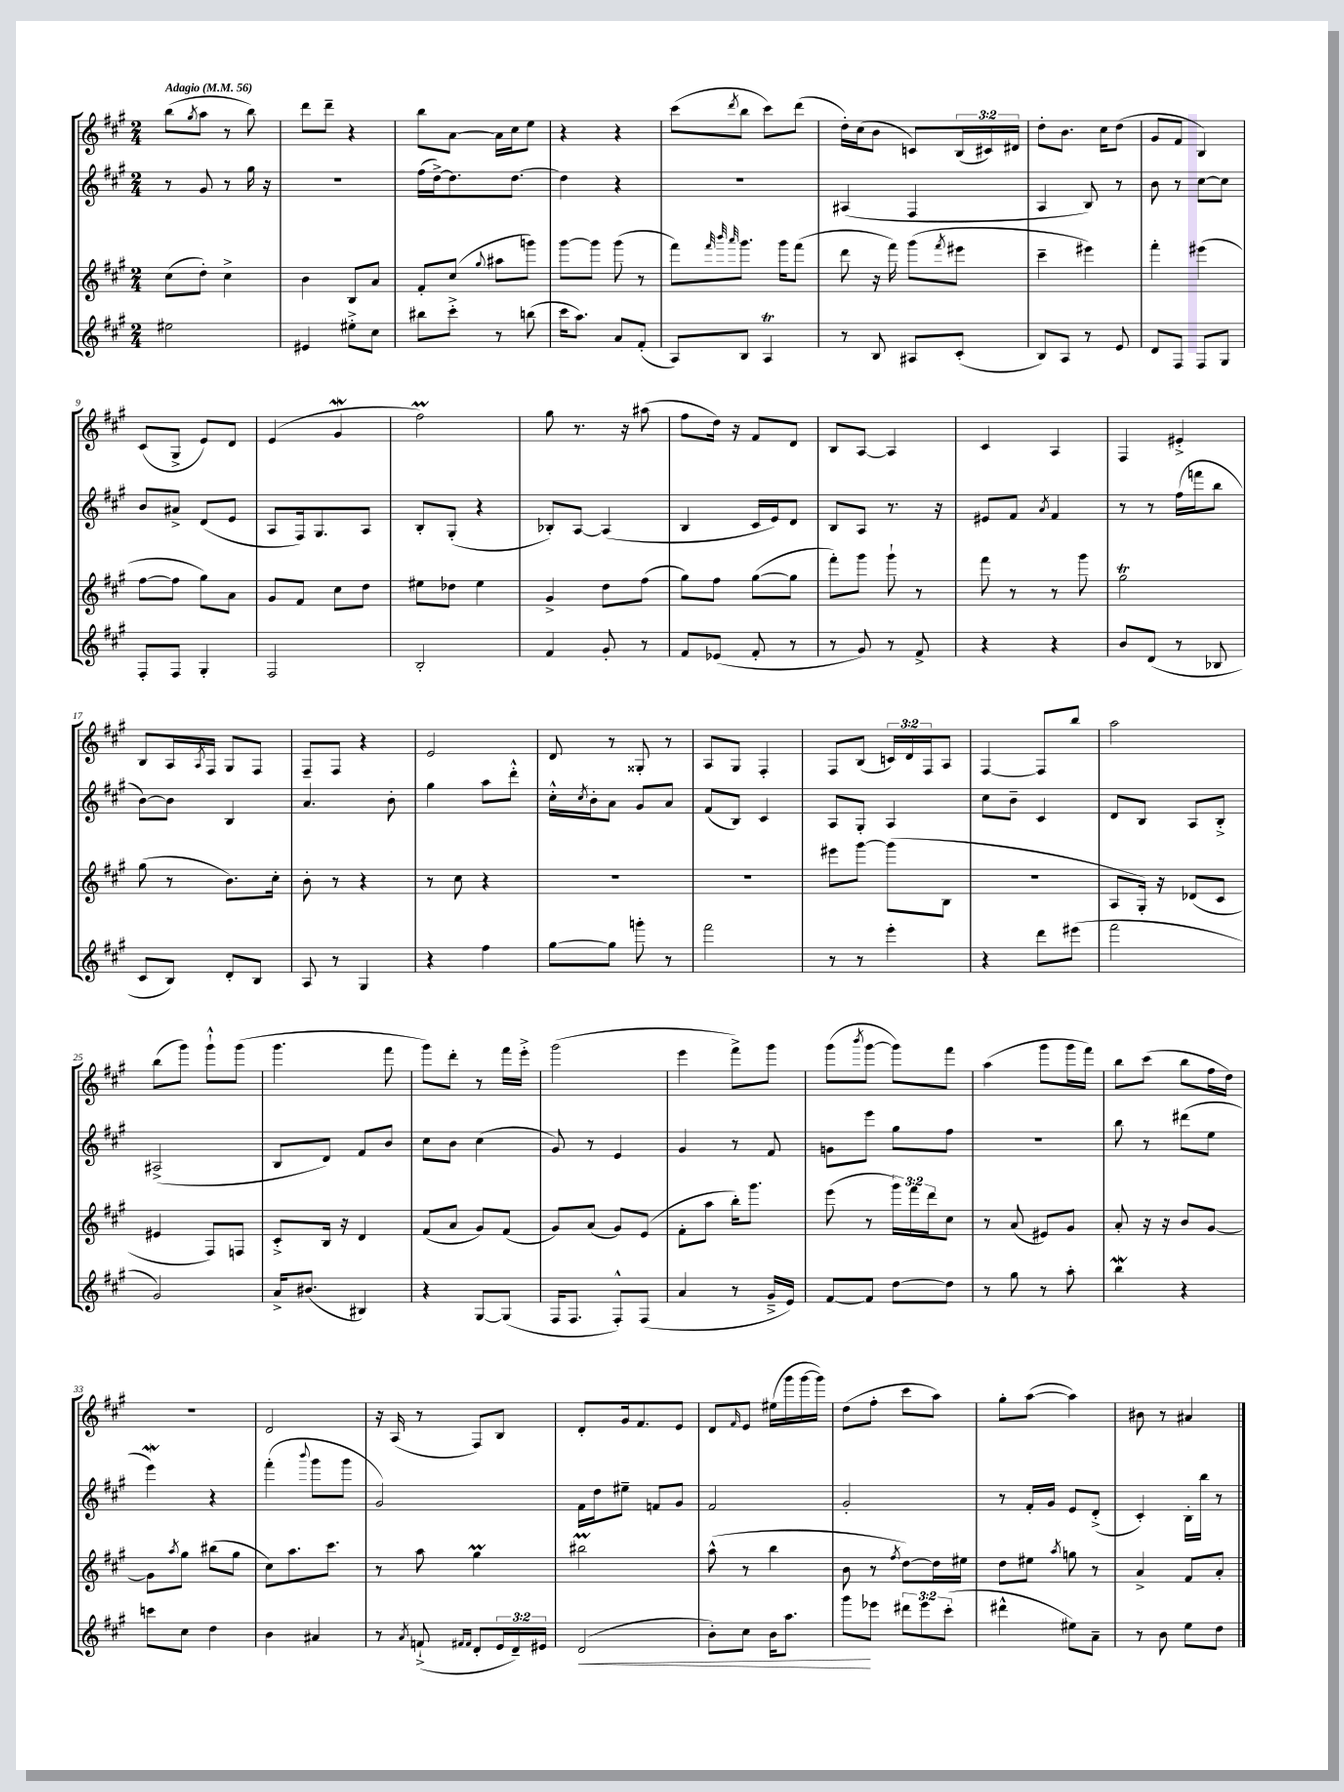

**kern	**kern	**kern	**kern
*staff4	*staff3	*staff2	*staff1
*clefG2	*clefG2	*clefG2	*clefG2
*k[f#c#g#]	*k[f#c#g#]	*k[f#c#g#]	*k[f#c#g#]
*M2/4	*M2/4	*M2/4	*M2/4
*MM56	*MM56	*MM56	*MM56
2ee#\	(8cc#\L	8r	(8bb\L
.	.	.	8qgg#/
.	8dd'\J)	8g#/	8aa\J
.	4cc#^\	8r	8r
.	.	16gg#\	8bb\)
.	.	16r	.
=	=	=	=
4e#/	4b\	2r	8ddd\L
.	.	.	8ddd~\J
8ee#'^\L	8B/L	.	4r
8cc#\J	8a/J	.	.
=	=	=	=
8bb#\L	8f#'/L	(16ff#\LL	8bb\L
.	.	[16dd^\J)	.
8ccc#'^\J	(8cc#/J	8.dd\]	[8a\J
.	8qqgg#/	.	.
8r	8aa#\L	.	16a\]LL
.	.	[8.dd\J	16cc#\J
(8bb\	8ggg\J)	.	8ee\J
=	=	=	=
16ccc#\LK	[8ggg#\L	4dd\]	4r
8.aa\J)	.	.	.
.	8ggg#\]J	.	.
8a/L	(8ggg#\	4r	4r
(8f#'/J	8r	.	.
=	=	=	=
8A/L)	8fff#\L)	2r	(8ccc#\L
.	32qqfff#/	.	.
.	32qqbbb/	.	.
.	32qqaaa/	.	8qddd/
8B/J	8.ggg#\J	.	8bb\J
4A/	.	.	8ccc#\L)
.	16ggg#\LK	.	.
.	(8fff#\J	.	(8ddd\J
=	=	=	=
8r	8ddd\	(4A#/	16dd'\LL)
.	.	.	(16cc#\J
8B/	16r	.	8b\J
.	16fff#\)	.	.
8A#/L	(8ggg#\L	4F#/	8c/L)
.	8qfff#/	.	.
(8c#'/J	8eee#\J	.	(24B/L
.	.	.	24c#/)
.	.	.	24d#/JJ
=	=	=	=
8B/L)	4ccc#~\	4A/	8dd'\L
8A/J	.	.	8.b\J
8r	4eee#\)	8B/)	.
.	.	.	16cc#\LK
8e/	.	8r	(8dd\J
=	=	=	=
8d/L	4fff#'\	8b\	8g#/L
8F#/J	.	8r	8f#/J
8F#/L	(4eee#\	[8cc#\L	4B/)
8G#/J	.	8cc#\]J	.
=	=	=	=
8F#'/L	[8ff#\L	8b/L	(8c#/L
8F#/J	8ff#\]J	8a#^/J	8G#^/J
4G#'/	8gg#\L)	(8d/L	8e/L)
.	8a\J	8e/J	8d/J
=	=	=	=
2F#/	8g#/L	8A/L	(4e/
.	8f#/J	16F#/k)	.
.	.	8.G#/	.
.	8cc#\L	.	4g#/
.	8dd\J	8A/J	.
=	=	=	=
2B'/	8ee#\L	8B'/L	2ff#\)
.	8dd-\J	(8G#'/J	.
.	4ee#\	4r	.
=	=	=	=
4f#/	4g#^/	8B-'/L)	8gg#\
.	.	[8A/J	8.r
8g#'/	8dd\L	(4A/]	.
.	.	.	16r
8r	(8ff#\J	.	(8aa#\
=	=	=	=
8f#/L	8gg#\L)	4B/	8ff#\L
(8e-/J	8ff#\J	.	16dd\Jk)
.	.	.	16r
8f#'/	([8gg#\L	16c#/LL	8f#/L
.	.	16e/J)	.
8r	8gg#\]J	8d/J	8d/J
=	=	=	=
8r	8fff#'\L)	8B/L	8B/L
8g#/)	8ggg#\J	8A/J	[8A/J
8r	8ggg#`\	8.r	4A/]
8f#^/	8r	.	.
.	.	16r	.
=	=	=	=
4r	8fff#\	8e#/L	4c#/
.	8r	8f#/J	.
.	.	8qa/	.
4r	8r	4f#/	4A/
.	8ggg#\	.	.
=	=	=	=
8b/L	2gg#\	8r	4F#/
(8d/J	.	8r	.
8r	.	(16ff#\LL	4e#'^/
.	.	16fff\J	.
8B-/	.	8bb\J	.
=	=	=	=
8c#/L	(8gg#\	[8b\L)	8B/L
8B/J)	8r	8b\]J	16A/L
.	.	.	8qA/
.	.	.	16F#/JJ
8d'/L	8.b\L)	4B/	8G#/L
8B/J	.	.	8F#/J
.	16cc#'\Jk	.	.
=	=	=	=
8A/	8b'\	4.a/	8F#~/L
8r	8r	.	8F#/J
4G#/	4r	.	4r
.	.	8b'\	.
=	=	=	=
4r	8r	4gg#\	2e/
.	8cc#\	.	.
4ff#\	4r	8aa\L	.
.	.	8ddd'^^\J	.
=	=	=	=
[8gg#\L	2r	16cc#'^^\LL	8d/
.	.	8qcc#/	.
.	.	16b'\J	.
8gg#\]J	.	8a\J	8r
8ggg'\	.	8g#/L	8G##'/
8r	.	8a/J	8r
=	=	=	=
2fff#\	2r	(8f#/L	8A/L
.	.	8B/J)	8G#/J
.	.	4c#/	4F#'/
=	=	=	=
8r	8eee#\L	8A/L	8F#/L
8r	[8ggg#\J	8G#'/J	(8B/J
4eee'\	(8ggg#\]L	4A/	24c/LL)
.	.	.	24d/
.	.	.	24F#/J
.	8B\J	.	8A/J
=	=	=	=
4r	2r	8cc#\L	[4F#/
.	.	8b~\J	.
8ddd\L	.	4c#/	8F#/]L
(8eee#\J	.	.	8bb/J
=	=	=	=
2fff#\	8A/L	8d/L	2aa\
.	16G#'/Jk)	8B/J	.
.	16r	.	.
.	(8d-/L	8A/L	.
.	8c#/J	8B'^/J	.
=	=	=	=
2g#/)	4e#/	(2A#^/	(8bb\L
.	.	.	8ggg#\J)
.	8F#/L)	.	8ggg#`^^\L
.	8F/J	.	(8ggg#\J
=	=	=	=
16a^/LK	8c#'^/L	8B/L	4.ggg#\
(8.b#/J	.	.	.
.	16B/Jk	8d/J)	.
.	16r	.	.
4B#/)	4d/	8f#/L	.
.	.	8b/J	8fff#\
=	=	=	=
4r	(8f#/L	8cc#\L	8ggg#\L)
.	8a/J	8b\J	8ddd'\J
[8G#/L	8g#/L)	(4cc#\	8r
(8G#/]J	(8f#/J	.	16fff#\LL
.	.	.	16eee'^\JJ
=	=	=	=
16F#/LK	8g#/L)	8g#/)	(2ggg#\
8.F#/J	.	.	.
.	(8a/J	8r	.
8F#'^^/L)	8g#/L)	4e/	.
(8F#/J	(8e/J	.	.
=	=	=	=
4a/	8f#'\L	4g#/	4eee\
.	8aa\J	.	.
8r	16bb'\LK)	8r	8fff#^\L)
.	8.ggg#\J	.	.
16g#~^/LL	.	8f#/	8ggg#\J
16e/JJ)	.	.	.
=	=	=	=
[8f#/L	(8eee\	8g\L	(8ggg#\L
.	.	.	8qbbb/
8f#/]J	8r	8eee\J	[8ggg#\J
[8dd\L	24ggg#\LL)	8gg#\L	8ggg#\]L)
.	24fff#\	.	.
.	24ddd\J	.	.
8dd\]J	8cc#\J	8ff#\J	8fff#\J
=	=	=	=
8r	8r	2r	(4aa\
8gg#\	(8a/	.	.
8r	8e#/L)	.	8ggg#\L
8aa'\	8g#/J	.	16ggg#\L
.	.	.	16fff#\JJ)
=	=	=	=
4bb\	8a'/	8bb\	8bb\L
.	16r	8r	(8ccc#\J
.	16r	.	.
4r	8b/L	(8ddd#\L	8bb\L
.	[8g#/J	8ee\J	16ff#\L
.	.	.	16dd\JJ)
=	=	=	=
8ccc\L	8g#\]L	4eee\)	2r
.	8qaa/	.	.
8cc#\J	8gg#\J	.	.
4dd\	(8bb#\L	4r	.
.	8gg#\J	.	.
=	=	=	=
4b\	8cc#\L)	(4fff#'\	2d/
.	8.aa\	.	.
.	.	8qqbbb/	.
4a#/	.	8ggg#\L	.
.	8.ccc#\J	.	.
.	.	8ggg#\J	.
=	=	=	=
8r	8r	2g#/)	16r
.	.	.	(16A/
8qa/	.	.	.
(8f`^/	8aa\	.	8r
16qqf#/LL	.	.	.
16qqf#/JJ	.	.	.
8d'/L	4gg#\	.	8F#/L)
24e/L	.	.	8B/J
24d~/)	.	.	.
24e#/JJ	.	.	.
=	=	=	=
(2d/	2bb#\	16f#\LL	8d'/L
.	.	16dd\J	.
.	.	8ee#~\J	16g#/k
.	.	.	8.f#/
.	.	8f/L	.
.	.	8g#/J	8e/J
=	=	=	=
8b'\L)	(8aa^^\	2f#/	8d/L
.	.	.	16qqf#/
8cc#\J	8r	.	8e/J
16b\LK	4bb\	.	(16ee#\LL
8.aa\J	.	.	16ggg#\
.	.	.	[16ggg#\
.	.	.	16ggg#\]JJ)
=	=	=	=
8ggg#\L	8b\	2g#'/	(8dd\L
8eee-\J	8r	.	8ff#'\J
.	8qff#/	.	.
12ddd#\L	[8dd\L)	.	8ccc#\L
12eee-\	.	.	.
.	16dd\]L	.	8aa\J)
(12ccc#'\J	.	.	.
.	16ee#\JJ	.	.
=	=	=	=
4ddd#^^\	8dd\L	8r	8gg#'\L
.	8ee#\J	16f#'/LL	([8aa\J
.	.	16g#/JJ	.
.	8qaa/	.	.
8ee#\L)	8gg\	8e/L	4aa\])
8a~\J	8r	(8d'^/J	.
=	=	=	=
8r	4a^/	4c#'/)	8b#\
8b\	.	.	8r
8ee\L	8f#/L	16B'\LL	4a#/
.	.	16bb\JJ	.
8dd\J	8a'/J	8r	.
==	==	==	==
*-	*-	*-	*-
